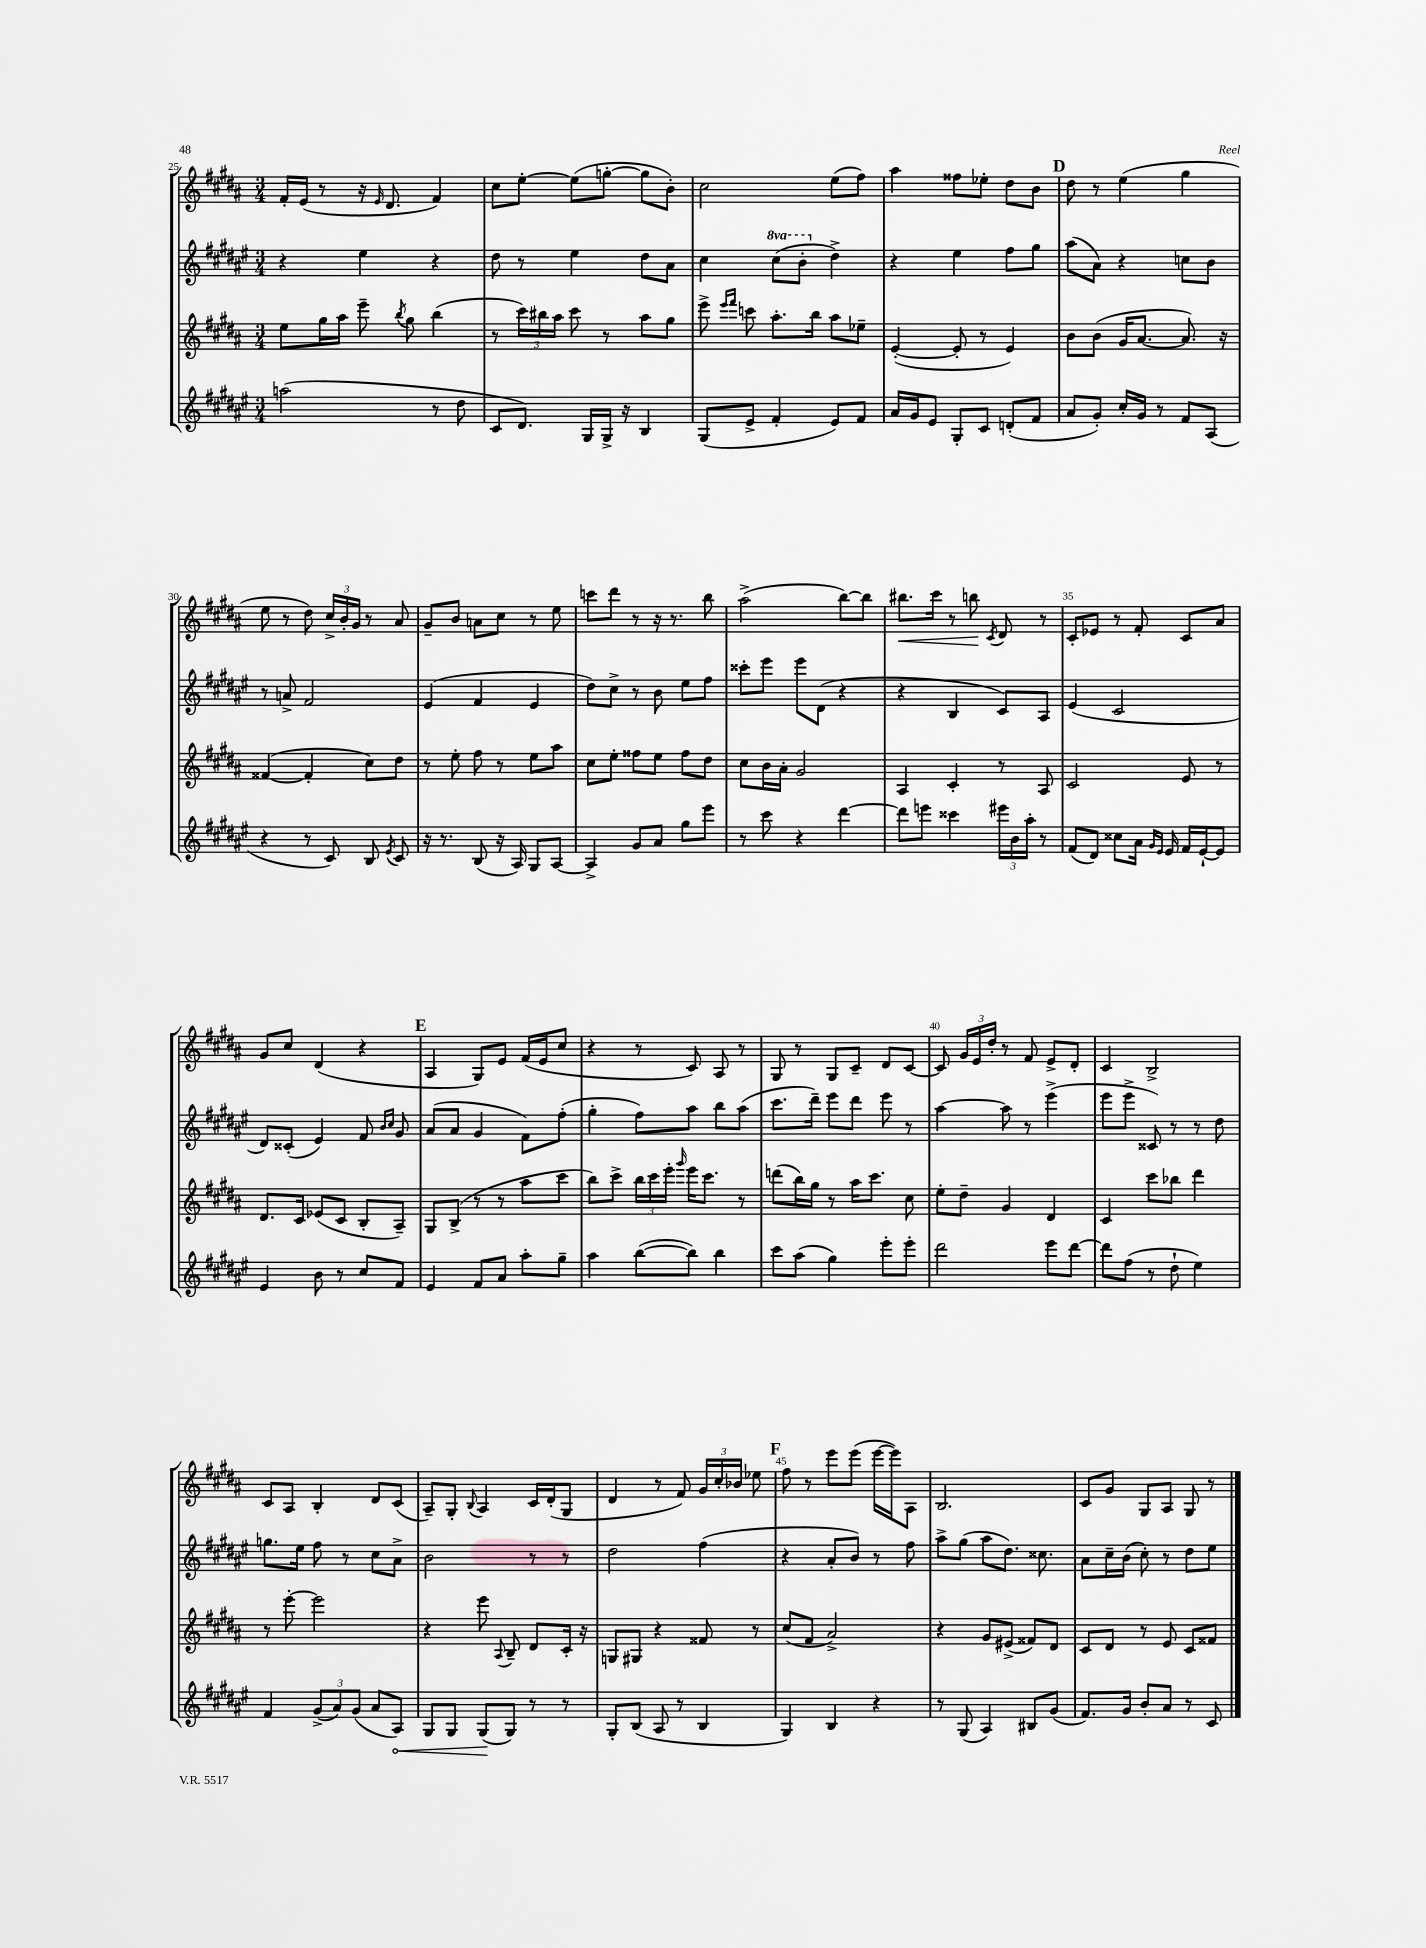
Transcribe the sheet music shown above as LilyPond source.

<<
\new StaffGroup <<
\new Staff = "s0" {
    \clef treble \key b \major \numericTimeSignature \time 3/4
    \autoBeamOff fis'16[-. e'16]( r8 r16 \grace { e'16 } dis'8. fis'4) |
    cis''8[ e''8]~-. e''8[( g''8]~-. g''8[ b'8]-.) |
    cis''2 e''8[( fis''8]) |
    ais''4 fisis''8[ ees''8]-. dis''8[ b'8] |
    \mark \markup { \bold "D" } dis''8 r8 e''4( gis''4 |
    e''8 r8 dis''8) \tuplet 3/2 { cis''16[-> b'16-. gis'16] } r8 ais'8 |
    gis'8[-- b'8] a'8[ cis''8] r8 e''8 |
    c'''8[ dis'''8] r8 r16 r8. b''8 |
    ais''2->( b''8[~) b''8] |
    bis''8.[\< cis'''16] r8 b''8\! \acciaccatura { cis'8 } dis'8 r8 |
    cis'8[-. ees'8] r8 fis'8-. cis'8[ ais'8] |
    gis'8[ cis''8] dis'4( r4 |
    \mark \markup { \bold "E" } ais4 gis8[) e'8] fis'16[( e'16 cis''8] |
    r4 r8 cis'8) ais8 r8 |
    gis8 r8 gis8[ cis'8]-- dis'8[ cis'8]~ |
    cis'8 \tuplet 3/2 { gis'16[ e'16 dis''16]-. } r8 fis'8 e'8[-> dis'8]-. |
    cis'4 b2-> |
    cis'8[ ais8] b4-. dis'8[ cis'8]( |
    ais8[--) gis8]-. \appoggiatura { b8 } ais4 cis'16[ dis'16-.( gis8] |
    dis'4 r8 fis'8) \tuplet 3/2 { gis'16[ cis''16-. bes'16] } ees''8 |
    \mark \markup { \bold "F" } fis''8 r8 e'''8[ e'''8]( e'''16[~ e'''16) ais8] |
    b2. |
    cis'8[ gis'8] gis8[ ais8] gis8 r8 \bar "|." |
}
\new Staff = "s1" {
    \clef treble \key fis \major \numericTimeSignature \time 3/4 \set Staff.ottavationMarkups = #ottavation-simple-ordinals
    \autoBeamOff r4 eis''4 r4 |
    dis''8 r8 eis''4 dis''8[ ais'8] |
    cis''4 \ottava #1 cis'''8[( b''8]-. \ottava #0 dis''4->) |
    r4 eis''4 fis''8[ gis''8] |
    \mark \markup { \bold "D" } ais''8[( ais'8]) r4 c''8[ b'8] |
    r8 a'8-> fis'2 |
    eis'4( fis'4 eis'4 |
    dis''8[) cis''8]-> r8 b'8 eis''8[ fis''8] |
    cisis'''8[-. eis'''8] eis'''8[ dis'8]( r4 |
    r4 b4 cis'8[) ais8] |
    eis'4( cis'2 |
    dis'8[) cisis'8]-.( eis'4) fis'8 \grace { b'16[ cis''16] } gis'8 |
    \mark \markup { \bold "E" } ais'8[( ais'8] gis'4 fis'8[) fis''8]-.( |
    gis''4-. fis''8[) ais''8] b''8[ ais''8]( |
    cis'''8.[ dis'''16]--) eis'''8[ dis'''8] eis'''8 r8 |
    ais''4~ ais''8 r8 eis'''4->( |
    eis'''8[ eis'''8]-> cisis'8) r8 r8 dis''8 |
    g''8.[ eis''16] fis''8 r8 cis''8[ ais'8]-> |
    b'2 r8 r8 |
    dis''2 fis''4( |
    \mark \markup { \bold "F" } r4 ais'8[-. b'8]) r8 fis''8 |
    ais''8[-> gis''8]( ais''8[ dis''8.]) cisis''8. |
    ais'8[ cis''16-- b'16]( cis''8-.) r8 dis''8[ eis''8] \bar "|." |
}
\new Staff = "s2" {
    \clef treble \key b \major \numericTimeSignature \time 3/4
    \autoBeamOff e''8[ gis''16 ais''16] e'''8-- \acciaccatura { b''8 } gis''8 b''4( |
    r8 \tuplet 3/2 { cis'''16[) bis''16 ais''16] } cis'''8 r8 ais''8[ gis''8] |
    e'''8-> \grace { e'''16[ fis'''16] } c'''8 ais''8.[-. b''16] ais''8[ ees''8]-- |
    e'4~-.( e'8-. r8 e'4) |
    \mark \markup { \bold "D" } b'8[ b'8]( gis'16[ ais'8.]~ ais'8.) r16 |
    fisis'4~( fisis'4-. cis''8[) dis''8] |
    r8 e''8-. fis''8 r8 e''8[ ais''8] |
    cis''8[ e''8]-. fisis''8[ e''8] fisis''8[ dis''8] |
    cis''8[ b'16 ais'16]-. gis'2 |
    ais4 cis'4-. r8 ais8 |
    cis'2 e'8 r8 |
    dis'8.[ cis'16] ees'8[( cis'8] b8[-. ais8]--) |
    \mark \markup { \bold "E" } gis8[ b8]->( r8 r8 ais''8[ cis'''8] |
    b''8[) cis'''8]-> \tuplet 3/2 { b''16[ cis'''16 e'''16]-. } \grace { gis'''16 } e'''16[ cis'''8.] r8 |
    d'''8[( b''16) gis''16] r8 ais''16[ cis'''8.] cis''8 |
    e''8[-. dis''8]-- gis'4 dis'4 |
    cis'4 cis'''8[ bes''8] dis'''4 |
    r8 e'''8~-. e'''2 |
    r4 e'''8 \appoggiatura { ais8 } b8-- dis'8[ cis'16]-. r16 |
    g8[ gis8] r4 fisis'8 r8 |
    \mark \markup { \bold "F" } cis''8[( fis'8] ais'2->) |
    r4 gis'8[ eis'8]->( fisis'8[) dis'8] |
    cis'8[ dis'8] r8 e'8 cis'8[ fisis'8] \bar "|." |
}
\new Staff = "s3" {
    \clef treble \key fis \major \numericTimeSignature \time 3/4
    \autoBeamOff a''2( r8 dis''8 |
    cis'8[ dis'8.]) gis16[ gis16]-> r16 b4 |
    gis8[( eis'8]-> fis'4-. eis'8[) fis'8] |
    ais'16[ gis'16 eis'8] gis8[-. cis'8] d'8[-.( fis'8] |
    \mark \markup { \bold "D" } ais'8[ gis'8]-.) cis''16[-. gis'16] r8 fis'8[ ais8]( |
    r4 r8 cis'8) b8 \acciaccatura { eis'8 } cis'8 |
    r16 r8. b8( r16 ais16) gis8[ ais8]~ |
    ais4-> gis'8[ ais'8] gis''8[ eis'''8] |
    r8 cis'''8 r4 dis'''4~ |
    dis'''8[ e'''8] cisis'''4 \tuplet 3/2 { eis'''16[ b'16 ais''16]-. } r8 |
    fis'8[( dis'8]) cisis''8[ ais'16] \grace { gis'16[ eis'16] } eis'16 fis'16[ eis'16~-! eis'8] |
    eis'4 b'8 r8 cis''8[ fis'8] |
    \mark \markup { \bold "E" } eis'4 fis'8[ ais'8] ais''8[-. gis''8]-- |
    ais''4 b''8[~( b''8]) b''4 |
    cis'''8[ ais''8]( gis''4) eis'''8[-. eis'''8]-. |
    dis'''2 eis'''8[ dis'''8]~ |
    dis'''8[ fis''8]( r8 dis''8-! eis''4) |
    fis'4 \tuplet 3/2 { gis'8[->( ais'8) gis'8]( } ais'8[ \once \override Hairpin.circled-tip = ##t ais8]\<) |
    gis8[ gis8] gis8[\!( gis8]) r8 r8 |
    gis8[-. b8]( ais8 r8 b4 |
    \mark \markup { \bold "F" } gis4) b4 r4 |
    r8 gis8( ais4) bis8[ gis'8]( |
    fis'8.[) gis'16] b'8[-. ais'8] r8 cis'8 \bar "|." |
}
>>
>>
\layout { \context { \Score currentBarNumber = #25 \override BarNumber.break-visibility = ##(#f #t #t) barNumberVisibility = #(every-nth-bar-number-visible 5) } }
